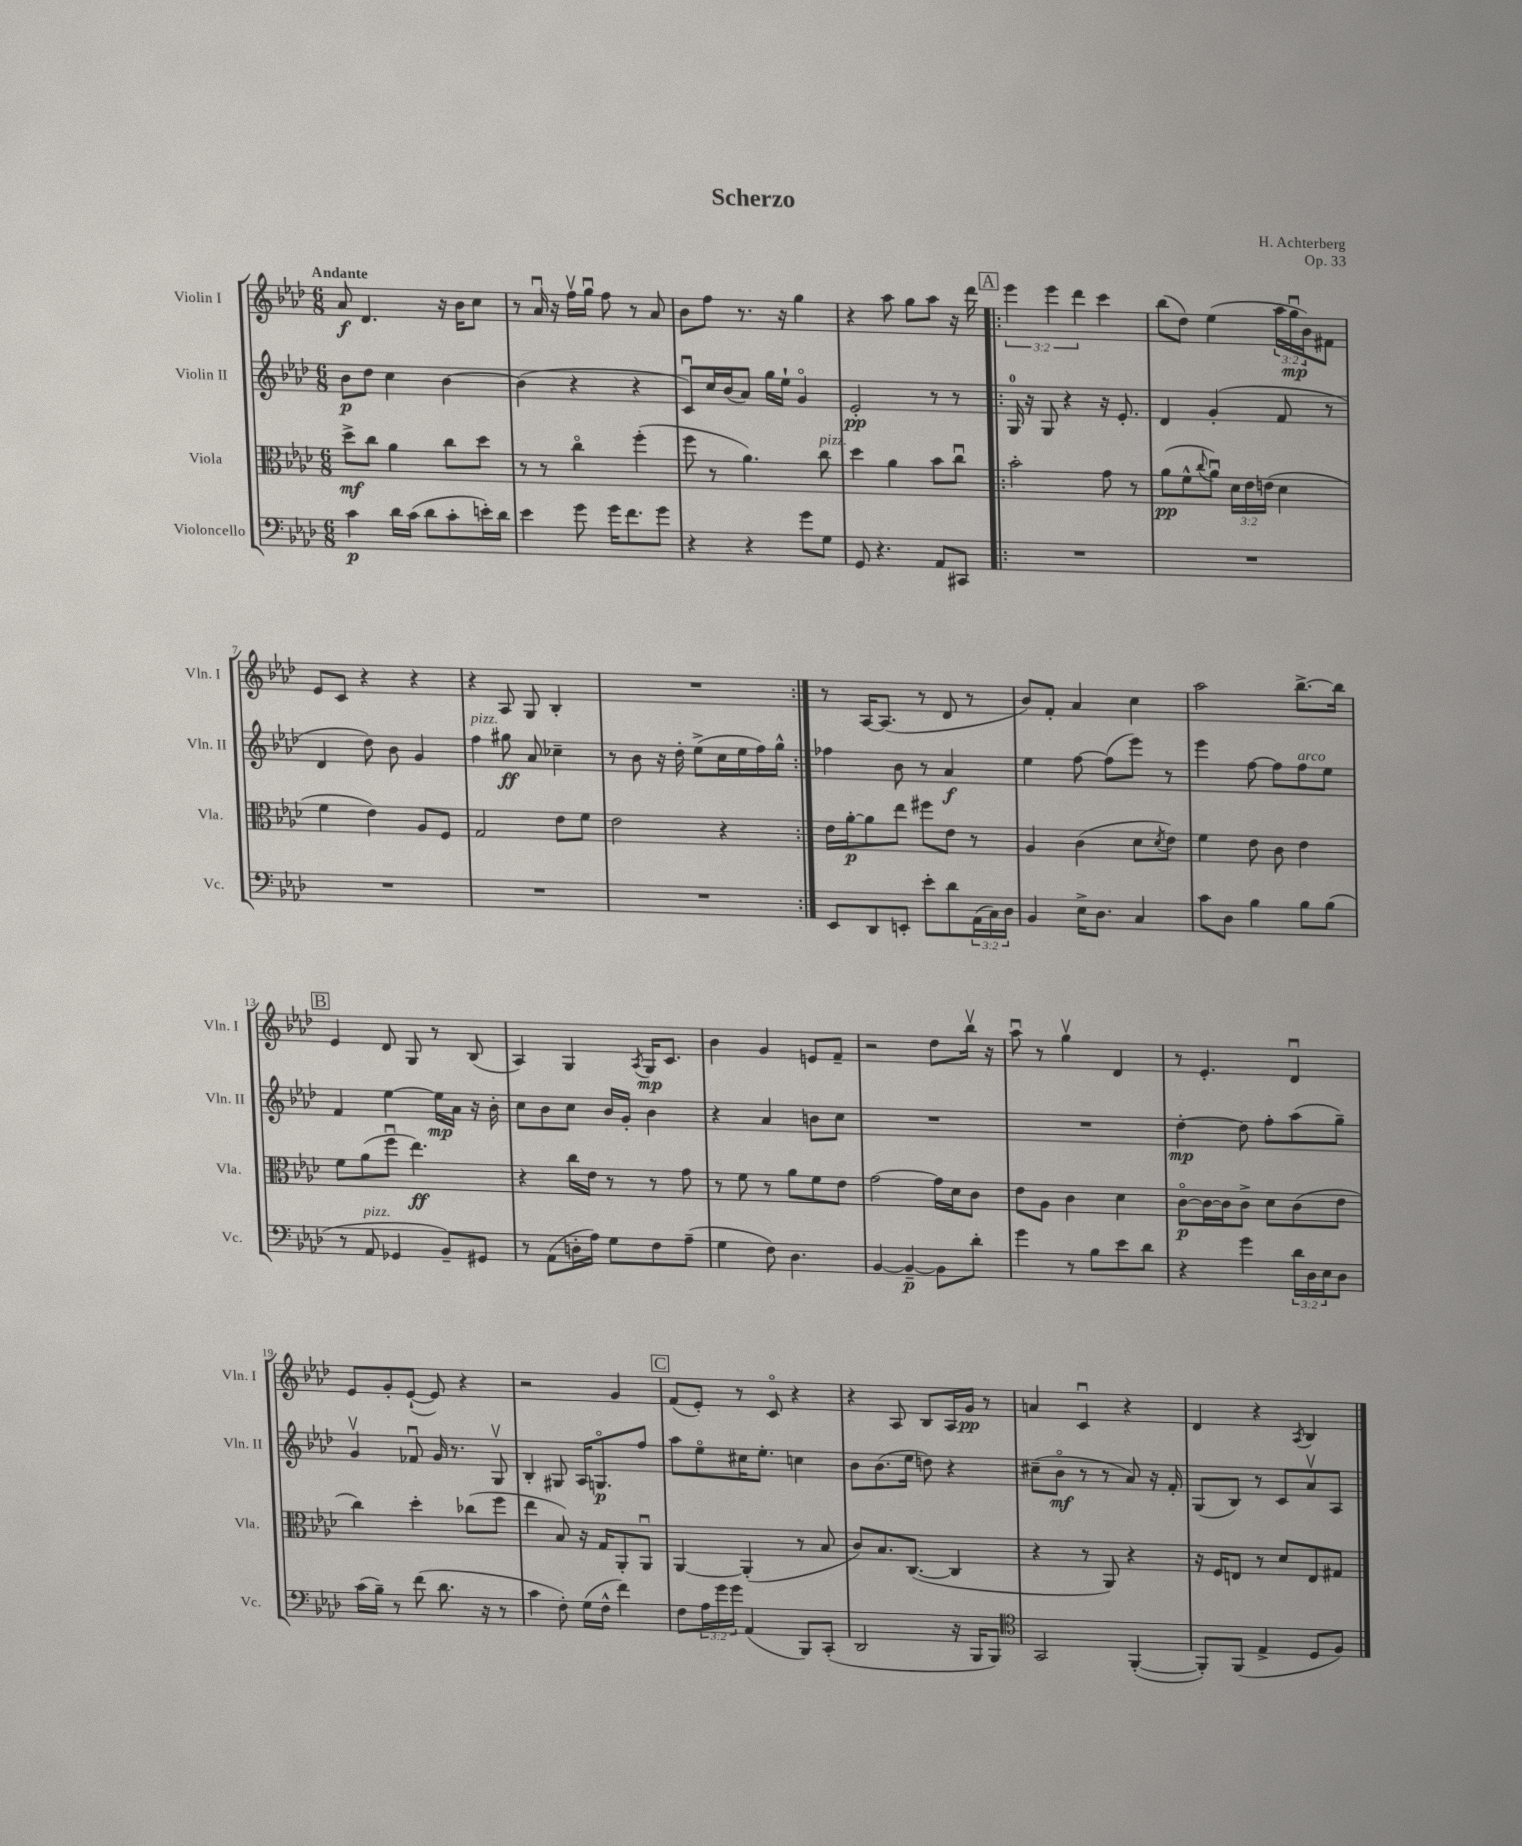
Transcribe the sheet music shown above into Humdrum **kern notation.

**kern	**dynam	**kern	**dynam	**kern	**dynam	**kern	**dynam
*part4	*part4	*part3	*part3	*part2	*part2	*part1	*part1
*staff4	*staff4	*staff3	*staff3	*staff2	*staff2	*staff1	*staff1
*I"Violoncello	*	*I"Viola	*	*I"Violin II	*	*I"Violin I	*
*I'Vc.	*	*I'Vla.	*	*I'Vln. II	*	*I'Vln. I	*
*clefF4	*	*clefC3	*	*clefG2	*	*clefG2	*
*k[b-e-a-d-]	*	*k[b-e-a-d-]	*	*k[b-e-a-d-]	*	*k[b-e-a-d-]	*
*M6/8	*	*M6/8	*	*M6/8	*	*M6/8	*
=1	=1	=1	=1	=1	=1	=1	=1
!	!	!	!	!	!	!LO:TX:a:B:t=Andante	!
4c\	p	8dd-^\L	mf	8b-\L	p	8a-/	f
.	.	8cc\J	.	8dd-\J	.	4.d-/	.
16d-\LL	.	4a-\	.	4cc\	.	.	.
(16c\JJ	.	.	.	.	.	.	.
8d-\L	.	.	.	.	.	.	.
8c'\	.	8cc\L	.	[4b-\	.	16r	.
.	.	.	.	.	.	16b-\KL	.
16en'\L)	.	8dd-\J	.	.	.	8cc\J	.
16d-\JJ	.	.	.	.	.	.	.
=2	=2	=2	=2	=2	=2	=2	=2
4e-\	.	8r	.	(4b-\]	.	8r	.
.	.	8r	.	.	.	16a-u/	.
.	.	.	.	.	.	16r	.
8g\	.	4cc\	.	4r	.	16ffv\LL	.
.	.	.	.	.	.	16ggu\JJ	.
16g\KL	.	.	.	.	.	8ff\	.
8.f\	.	.	.	.	.	.	.
.	.	(4ff'\	.	4r	.	8r	.
8g\J	.	.	.	.	.	8a-/	.
=3	=3	=3	=3	=3	=3	=3	=3
4r	.	8ff\	.	8cu/L)	.	8b-\L	.
.	.	8r	.	16cc/L	.	8ff\J	.
.	.	.	.	(16b-/J	.	.	.
4r	.	4.a-\)	.	8a-/J)	.	8.r	.
.	.	.	.	16gg\LL	.	.	.
.	.	.	.	16ee-`\JJ	.	16r	.
8g\L	.	.	.	4g/	.	4gg\	.
!	!	!LO:TX:a:i:t=pizz.	!	!	!	!	!
8G\J	.	8cc\	.	.	.	.	.
=4	=4	=4	=4	=4	=4	=4	=4
8GG/	.	4dd-\	.	2e-'/	pp	4r	.
4.r	.	.	.	.	.	.	.
.	.	4a-\	.	.	.	8aa-\	.
.	.	.	.	.	.	8gg\L	.
8AA-/L	.	8b-\L	.	8r	.	8aa-\J	.
8CC#X/J	.	8ccu\J	.	8r	.	16r	.
.	.	.	.	.	.	16ddd-\	.
!!LO:REH:place=s1:t=A
=5!|:	=5!|:	=5!|:	=5!|:	=5!|:	=5!|:	=5!|:	=5!|:
2.r	.	2b-'\	.	16G/	.	6eee-\	.
.	.	.	.	16r	.	.	.
.	.	.	.	8G/	.	.	.
.	.	.	.	.	.	6eee-\	.
.	.	.	.	4r	.	.	.
.	.	.	.	.	.	6ddd-\	.
.	.	8g\	.	16r	.	4ccc\	.
.	.	.	.	8.e-'/	.	.	.
.	.	8r	.	.	.	.	.
=6	=6	=6	=6	=6	=6	=6	=6
2.r	.	(8a-\L	pp	4d-/	.	(8bb-\L	.
.	.	8f^^\	.	.	.	8dd-\J)	.
.	.	8qqcc/	.	.	.	.	.
.	.	8a-u\J)	.	(4g'/	.	(4ee-\	.
.	.	24d-\LL	.	.	.	.	.
.	.	24e-\	.	.	.	.	.
.	.	(24en\JJ	.	.	.	.	.
.	.	4d-\	.	8f/	.	24aa-\LL	.
.	.	.	.	.	.	24ggu\	mp
.	.	.	.	.	.	24b-\J)	.
.	.	.	.	8r	.	8f#X\J	.
!!LO:LB:g=z
=7	=7	=7	=7	=7	=7	=7	=7
2.r	.	4f\	.	4d-/	.	8e-/L	.
.	.	.	.	.	.	8c/J	.
.	.	4e-\)	.	8dd-\)	.	4r	.
.	.	.	.	8b-\	.	.	.
.	.	8A-/L	.	4g/	.	4r	.
.	.	8F/J	.	.	.	.	.
=8	=8	=8	=8	=8	=8	=8	=8
!	!	!	!	!LO:TX:a:i:t=pizz.	!	!	!
2.r	.	2G/	.	4ff\	.	4r	.
.	.	.	.	8gg#X\	ff	8A-/	.
.	.	.	.	8a-/	.	8G/	.
.	.	8e-\L	.	4cc-X~\	.	4B-'/	.
.	.	8f\J	.	.	.	.	.
=9	=9	=9	=9	=9	=9	=9	=9
2.r	.	2e-\	.	8r	.	2.r	.
.	.	.	.	8b-\	.	.	.
.	.	.	.	16r	.	.	.
.	.	.	.	16dd-'\	.	.	.
.	.	.	.	(8ee-^\L	.	.	.
.	.	4r	.	16cc\L	.	.	.
.	.	.	.	16ee-\	.	.	.
.	.	.	.	16ff\)	.	.	.
.	.	.	.	16gg^^\JJ	.	.	.
=10:|!	=10:|!	=10:|!	=10:|!	=10:|!	=10:|!	=10:|!	=10:|!
8EE-/L	.	16e-\LL	.	4ff-X\	.	8r	.
.	.	[16a-'\J	p	.	.	.	.
8DD-/	.	8a-\]	.	.	.	[16A-/KL	.
.	.	.	.	.	.	(8.A-/J]	.
8EEn'/J	.	8ee-\J	.	8b-\	.	.	.
8e-'\L	.	8ff#X\L	.	8r	.	8r	.
8d-\	.	8e-\J	.	4a-/	f	8d-/	.
(24AA-\L	.	8r	.	.	.	8r	.
24C\)	.	.	.	.	.	.	.
24D-\JJ	.	.	.	.	.	.	.
=11	=11	=11	=11	=11	=11	=11	=11
4BB-/	.	4A-/	.	4ee-\	.	8b-/L)	.
.	.	.	.	.	.	8f'/J	.
16E-^\KL	.	(4c\	.	[8ff\	.	4a-/	.
8.D-\J	.	.	.	.	.	.	.
.	.	.	.	(8ff\L]	.	.	.
4C/	.	8d-\L	.	8eee-\J)	.	4cc\	.
.	.	8qd-/	.	.	.	.	.
.	.	8e-\J)	.	8r	.	.	.
=12	=12	=12	=12	=12	=12	=12	=12
8c\L	.	4f\	.	4eee-\	.	2aa-\	.
8D-\J	.	.	.	.	.	.	.
4B-\	.	8e-\	.	[8ff\	.	.	.
.	.	8c\	.	8ff\L]	.	.	.
!	!	!	!	!LO:TX:a:i:t=arco	!	!	!
8B-\L	.	4e-\	.	8ff\	.	[8.bb-^\L	.
(8B-\J	.	.	.	8ee-\J	.	.	.
.	.	.	.	.	.	16bb-\Jk]	.
!!LO:LB:g=z
!!LO:REH:place=s1:t=B
=13	=13	=13	=13	=13	=13	=13	=13
8r	.	8f\L	.	4f/	.	4e-/	.
!LO:TX:a:i:t=pizz.	!	!	!	!	!	!	!
8AA-/	.	(8a-\	.	.	.	.	.
4GG-X/	.	8ffu\J	.	[4ee-\	.	8d-/	.
.	.	4.ee-\)	ff	.	.	8G/	.
8BB-~/L)	.	.	.	16ee-\LL]	mp	8r	.
.	.	.	.	16a-\JJ	.	.	.
8GG#X/J	.	.	.	16r	.	(8B-/	.
.	.	.	.	16b-'\	.	.	.
=14	=14	=14	=14	=14	=14	=14	=14
8r	.	4r	.	8cc\L	.	4A-/)	.
(8AA-\L	.	.	.	8b-\	.	.	.
16Dn'\L	.	16cc\LL	.	8cc\J	.	4G/	.
16A-\JJ)	.	16e-\JJ	.	.	.	.	.
8G\L	.	8r	.	16b-/LL	.	.	.
.	.	.	.	16g'/JJ	.	.	.
.	.	.	.	.	.	8qA-/	.
8F\	.	8r	.	4b-\	.	16G/KL	mp
.	.	.	.	.	.	8.c/J	.
(8A-~\J	.	8g\	.	.	.	.	.
=15	=15	=15	=15	=15	=15	=15	=15
4G\	.	8r	.	4r	.	4b-\	.
.	.	8f\	.	.	.	.	.
8F\)	.	8r	.	4a-/	.	4g/	.
4.D-\	.	8a-\L	.	.	.	.	.
.	.	8f\	.	8bn\L	.	8en/L	.
.	.	8e-\J	.	8cc\J	.	8f~/J	.
=16	=16	=16	=16	=16	=16	=16	=16
[4BB-/	.	[2g\	.	2.r	.	2r	.
4BB-~/_	p	.	.	.	.	.	.
8BB-\L]	.	16g\LL]	.	.	.	8dd-\L	.
.	.	16d-\J	.	.	.	.	.
8d-'\J	.	8c\J	.	.	.	16bb-v\Jk	.
.	.	.	.	.	.	16r	.
=17	=17	=17	=17	=17	=17	=17	=17
4g\	.	8e-\L	.	2.r	.	8aa-u\	.
.	.	8A-\J	.	.	.	8r	.
8r	.	4c\	.	.	.	4ggv\	.
8B-\L	.	.	.	.	.	.	.
8e-\	.	4d-\	.	.	.	4d-/	.
8d-\J	.	.	.	.	.	.	.
=18	=18	=18	=18	=18	=18	=18	=18
4r	.	[8c\L	p	[4dd-'\	mp	8r	.
.	.	16c\L_	.	.	.	4.e-'/	.
.	.	16c\J]	.	.	.	.	.
4g\	.	8c^\J	.	8dd-\]	.	.	.
.	.	8d-\L	.	8ff'\L	.	.	.
24d-\LL	.	(8c\	.	(8aa-\	.	4d-u/	.
24D-\	.	.	.	.	.	.	.
24E-\J	.	.	.	.	.	.	.
8D-\J	.	8e-\J	.	8gg~\J)	.	.	.
!!LO:LB:g=z
=19	=19	=19	=19	=19	=19	=19	=19
(16c\LL	.	4cc\)	.	4gv/	.	8e-/L	.
16B-~\JJ)	.	.	.	.	.	.	.
8r	.	.	.	.	.	8g'/	.
(8f\	.	4dd-'\	.	8f-Xu/	.	([8e-`/J	.
8.d-\	.	.	.	16g/	.	8e-/])	.
.	.	.	.	8.r	.	.	.
.	.	(8cc-X\L	.	.	.	4r	.
16r	.	.	.	.	.	.	.
8r	.	8ff\J	.	8Gv/	.	.	.
=20	=20	=20	=20	=20	=20	=20	=20
4c\	.	4ee-\	.	4B-'/	.	2r	.
8F'\)	.	8B-/)	.	8G#X/	.	.	.
(16G\LL	.	16r	.	16A-/KL	.	.	.
16F^^\JJ	.	16G/KL	.	8.Gn/	p	.	.
4f\)	.	8AA-'/	.	.	.	4g/	.
.	.	8AA-u/J	.	8ff/J	.	.	.
!!LO:REH:place=s1:t=C
=21	=21	=21	=21	=21	=21	=21	=21
8F\L	.	[4AA-/	.	8aa-\L	.	(8f/L	.
24A-\L	.	.	.	8ee-\	.	8e-'/J)	.
24g\	.	.	.	.	.	.	.
24g\JJ	.	.	.	.	.	.	.
(4AA-/	.	(4AA-'/]	.	16cc#X\K	.	8r	.
.	.	.	.	8.ee-'\J	.	.	.
.	.	.	.	.	.	8c/	.
8BBB-/L)	.	8r	.	4ccn\	.	4r	.
(8CC'/J	.	8B-/	.	.	.	.	.
=22	=22	=22	=22	=22	=22	=22	=22
2DD-/	.	8c/L)	.	8b-\L	.	4r	.
.	.	8.B-/	.	(8.b-\	.	.	.
.	.	.	.	.	.	8A-/	.
.	.	([8.C/J	.	16ee-\Jk	.	.	.
.	.	.	.	8ddn\)	.	8B-/L	.
16r	.	4C/]	.	4r	.	16A-/L	.
16BBB-/KL	.	.	.	.	.	16g/JJ	pp
8BBB-/J)	.	.	.	.	.	8r	.
=23	=23	=23	=23	=23	=23	=23	=23
*clefC4	*	*	*	*	*	*	*
2GG/	.	4r	.	(8cc#X~\L	.	4an/	.
.	.	.	.	8b-\J	mf	.	.
.	.	8r	.	8r	.	4cu/	.
.	.	8AA-/)	.	8r	.	.	.
([4FF'/	.	4r	.	8a-/)	.	4r	.
.	.	.	.	16r	.	.	.
.	.	.	.	16f'/	.	.	.
=24	=24	=24	=24	=24	=24	=24	=24
8FF'/L])	.	16r	.	(8G/L	.	4d-/	.
.	.	16F/KL	.	.	.	.	.
(8FF/J	.	8En/J	.	8B-/J)	.	.	.
4E-^/	.	8r	.	8r	.	4r	.
.	.	8d-/L	.	8c/L	.	.	.
.	.	.	.	.	.	8qA-/	.
8D-/L	.	8E/	.	8a-v/	.	4B-/	.
8F/J)	.	8G#X/J	.	8A-/J	.	.	.
==	==	==	==	==	==	==	==
*-	*-	*-	*-	*-	*-	*-	*-
